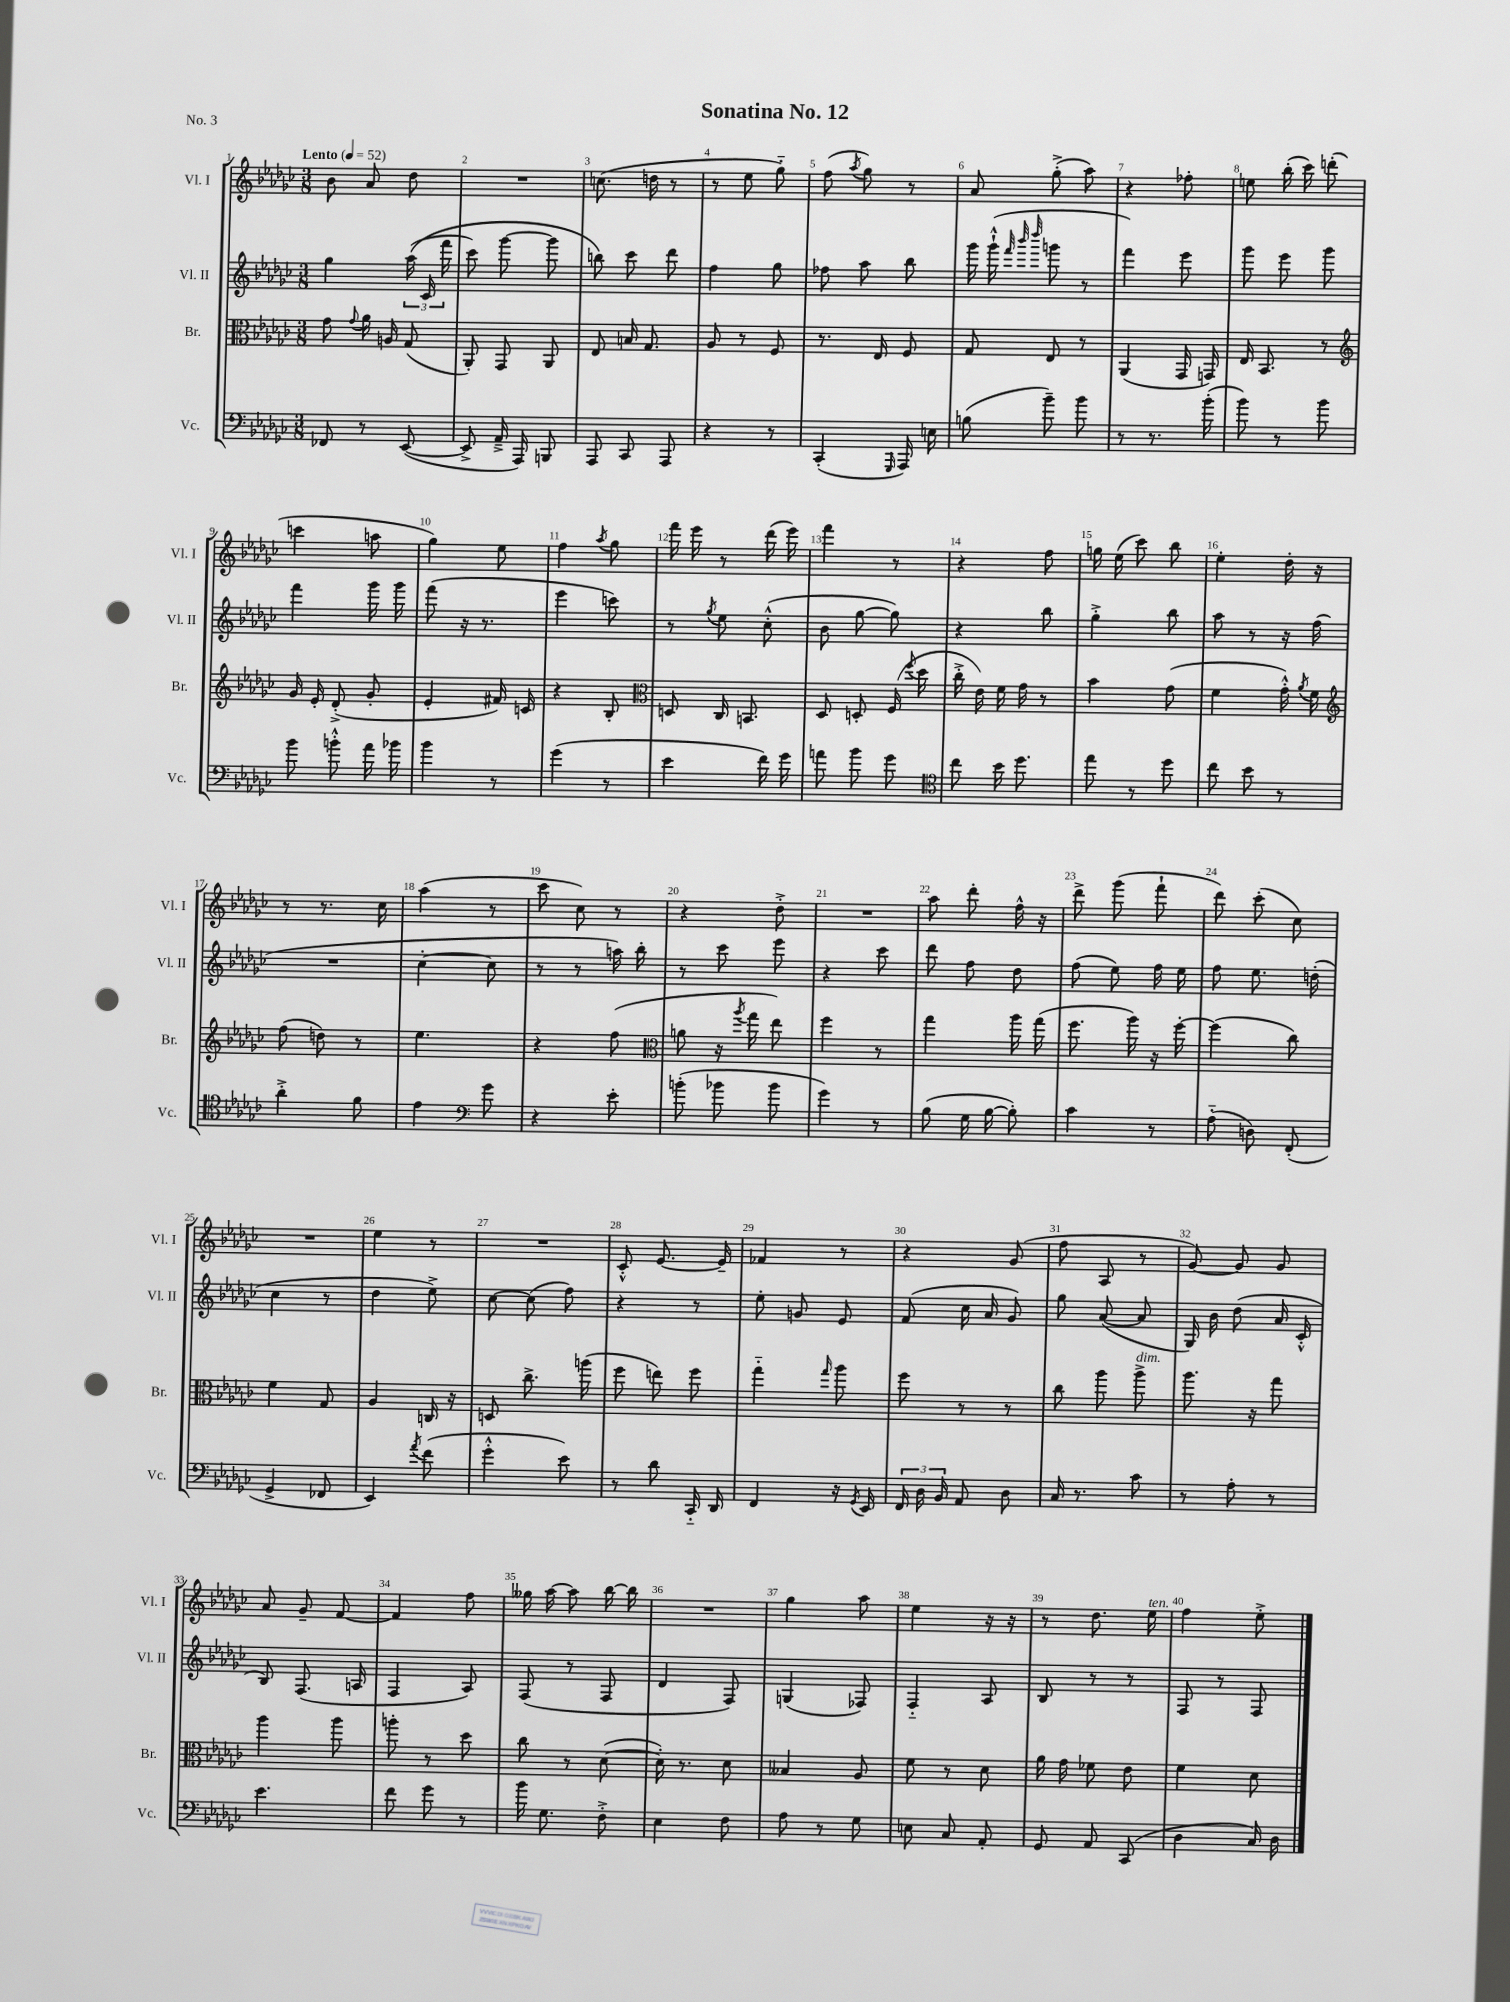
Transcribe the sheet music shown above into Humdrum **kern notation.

**kern	**kern	**kern	**kern
*staff4	*staff3	*staff2	*staff1
*clefF4	*clefC3	*clefG2	*clefG2
*k[b-e-a-d-g-c-]	*k[b-e-a-d-g-c-]	*k[b-e-a-d-g-c-]	*k[b-e-a-d-g-c-]
*M3/8	*M3/8	*M3/8	*M3/8
*MM52	*MM52	*MM52	*MM52
8FF-	8g-	4gg-	8b-
.	8qqg-	.	.
8r	16a-	.	8a-
.	16A	.	.
([8EE-	(8G-	&((24aa-	8dd-
.	.	24c-	.
.	.	24fff	.
=	=	=	=
8EE-^]	8AA-')	8ccc-)	4.r
16AA-~^	8GG-	[8ggg-	.
16AAA-)	.	.	.
8BBB	8AA-	8ggg-]	.
=	=	=	=
8AAA-	8E-	8bb&)	(8.cc
8CC-	16B	8ccc-	.
.	8.G-	.	16dd
8AAA-	.	8ddd-	8r
=	=	=	=
4r	8A-	4ff	8r
.	8r	.	8ee-
8r	8F	8gg-	8gg-'~)
=	=	=	=
(4CC-'	8.r	8ff-	(8ff
.	.	.	8qaa-
.	.	8aa-	8gg-)
.	16E-	.	.
16qqGGG-	.	.	.
16AAA-)	8F	8bb-	8r
16E	.	.	.
=	=	=	=
(8B	8G-	16ggg-	8a-
.	.	(16ggg-`^^	.
.	.	32qqfff	.
.	.	32qqbbb-	.
.	.	32qqdddd-	.
8b-~)	8E-	8ggg	(8gg-'^
8b-	8r	8r	8aa-)
=	=	=	=
8r	(4AA-	4fff)	4r
8.r	.	.	.
.	16GG-	8eee-	8ff-'
(16b-'	16GG)	.	.
=	=	=	=
8b-)	16E-	8ggg-	8ee
.	8.BB-	.	.
8r	.	8eee-	(16bb-'
.	.	.	16ccc-)
8b-	8r	8ggg-	(8ddd'
=	=	=	=
*	*clefG2	*	*
8b-	16g-	4fff	4ccc
.	16e-'	.	.
8b'^^	(8d-'^	.	.
16a-	8g-'	16ggg-	8aa
16b-	.	16ggg-	.
=	=	=	=
4b-	4e-'	(8fff	4gg-)
.	.	16r	.
.	.	8.r	.
8r	16f#)	.	8ee-
.	16c	.	.
=	=	=	=
(4g-	4r	4eee-	4ff
.	.	.	8qaa-
8r	8B-'	8ccc)	8gg-
=	=	=	=
*	*clefC3	*	*
4e-	8D	8r	16fff
.	.	.	16eee-
.	.	8qgg-	.
.	16C-	8ee-	8r
.	8.BB	.	.
16f)	.	(8cc-'^^	(16ddd-
16g-	.	.	16eee-)
=	=	=	=
8a	8D-	8b-	4fff
8b-	8D'	[8gg-	.
8g-	(16F	8gg-])	8r
.	8qqff	.	.
.	16dd-	.	.
=	=	=	=
*clefC4	*	*	*
8cc-	16cc-'^	4r	4r
.	16e-)	.	.
16b-	16f	.	.
8.dd-	16g-	.	.
.	8r	8bb-	8ff
=	=	=	=
8ee-	4b-	4gg-'^	16gg
.	.	.	(16ee-
8r	.	.	8ccc-)
8dd-	(8g-	8bb-	8bb-
=	=	=	=
8cc-	4f	8aa-	4ee-'
8b-	.	8r	.
8r	16g-'^^)	16r	16dd-'
.	8qa-	.	.
.	16f	(16ff	16r
=	=	=	=
*	*clefG2	*	*
4a-'^	(8ff	4.r	8r
.	8dd)	.	8.r
8f	8r	.	.
.	.	.	16cc-
=	=	=	=
4e-	4.ee-	[4cc-'	(4aa-
*clefF4	*	*	*
8g-	.	8cc-]	8r
=	=	=	=
4r	4r	8r	8ccc-
.	.	8r	8cc-)
8e-'	(8ff	16aa)	8r
.	.	16bb-'	.
=	=	=	=
*	*clefC3	*	*
(8b'	8a	8r	4r
8b-	16r	8ccc-	.
.	8qaa-	.	.
.	16gg-	.	.
8b-	8ee-)	8eee-	8dd-'^
=	=	=	=
4g-)	4ff	4r	4.r
8r	8r	8ccc-	.
=	=	=	=
(8B-	4gg-	8ddd-	8aa-
16G-	.	8ff	8ddd-'
[16B-	.	.	.
8B-'])	16aa-	8dd-	16ff^^
.	(16gg-	.	16r
=	=	=	=
4c-	8.ff	(8ff	8ddd-^
.	.	8ee-)	(8ggg-
.	16aa-)	.	.
8r	16r	16ff	8fff`
.	[16ff'	16ee-	.
=	=	=	=
(8A-'~	(4ff]	8ff	8ddd-)
8D)	.	8.ee-	(8ccc-'
(8FF'	8cc-)	.	8cc-)
.	.	(16dd'	.
=	=	=	=
4GG-^	4f	4cc-	4.r
8FF-	8G-	8r	.
=	=	=	=
4EE-)	4A-	4dd-	4ee-
8qa-	.	.	.
(8f	16C	8ee-^)	8r
.	16r	.	.
=	=	=	=
4g-'^^	8D	[8cc-	4.r
.	8.cc-^	(8cc-]	.
8e-)	.	8ff)	.
.	(16aa	.	.
=	=	=	=
8r	8ff	4r	8c-'^^
8d-	8ee)	.	[8.e-
16CC-'~	8ff	8r	.
16DD-	.	.	16e-~]
=	=	=	=
4FF	4gg-'~	8ee-'	4f-
.	.	8g	.
.	16qqgg-	.	.
16r	8aa-	8e-	8r
8qGG-	.	.	.
16EE-	.	.	.
=	=	=	=
24FF	8ff	(8f	4r
24D-	.	.	.
24BB-	.	.	.
8AA-	8r	16cc-	.
.	.	16a-	.
8D-	8r	8g-)	(8g-
=	=	=	=
16C-	8cc-	8gg-	8ff
8.r	.	.	.
.	8aa-	([8a-	8A-
8c-	8aa-^	8a-]	8r
=	=	=	=
8r	8.aa-	16G-)	[8g-)
.	.	16b-	.
8A-'	.	(8dd-	8g-]
.	16r	.	.
8r	8gg-	16a-	8g-
.	.	16c-'^^	.
=	=	=	=
4.e-	4aa-	8B-)	8a-
.	.	(8.F	8g-~
.	8aa-	.	[8f
.	.	16A	.
=	=	=	=
8f	8aa'	4F	4f]
8g-	8r	.	.
8r	8dd-	8A-)	8ff
=	=	=	=
16b-	8cc-	(8F	16gg--
8.G-	.	.	[16aa-
.	8r	8r	8aa-]
8F'^	([8d-	8F	[16bb-
.	.	.	16bb-]
=	=	=	=
4E-	16d-'])	4d-	4.r
.	8.r	.	.
8F	8d-	8F)	.
=	=	=	=
8A-	4B--	(4G	4gg-
8r	.	.	.
8G-	8A-	8F-)	8aa-
=	=	=	=
8E	8f	4F'~	4ee-
8C-	8r	.	.
8AA-'	8d-	8A-	16r
.	.	.	16r
=	=	=	=
8GG-	16a-	8B-	8r
.	16g-	.	.
8AA-	8f-	8r	8.dd-
(8CC-	8e-	8r	.
.	.	.	16ee-
=	=	=	=
4D-	4f	8F	4ff
.	.	8r	.
16C-)	8d-	8F	8ee-'^
16D-	.	.	.
==	==	==	==
*-	*-	*-	*-
